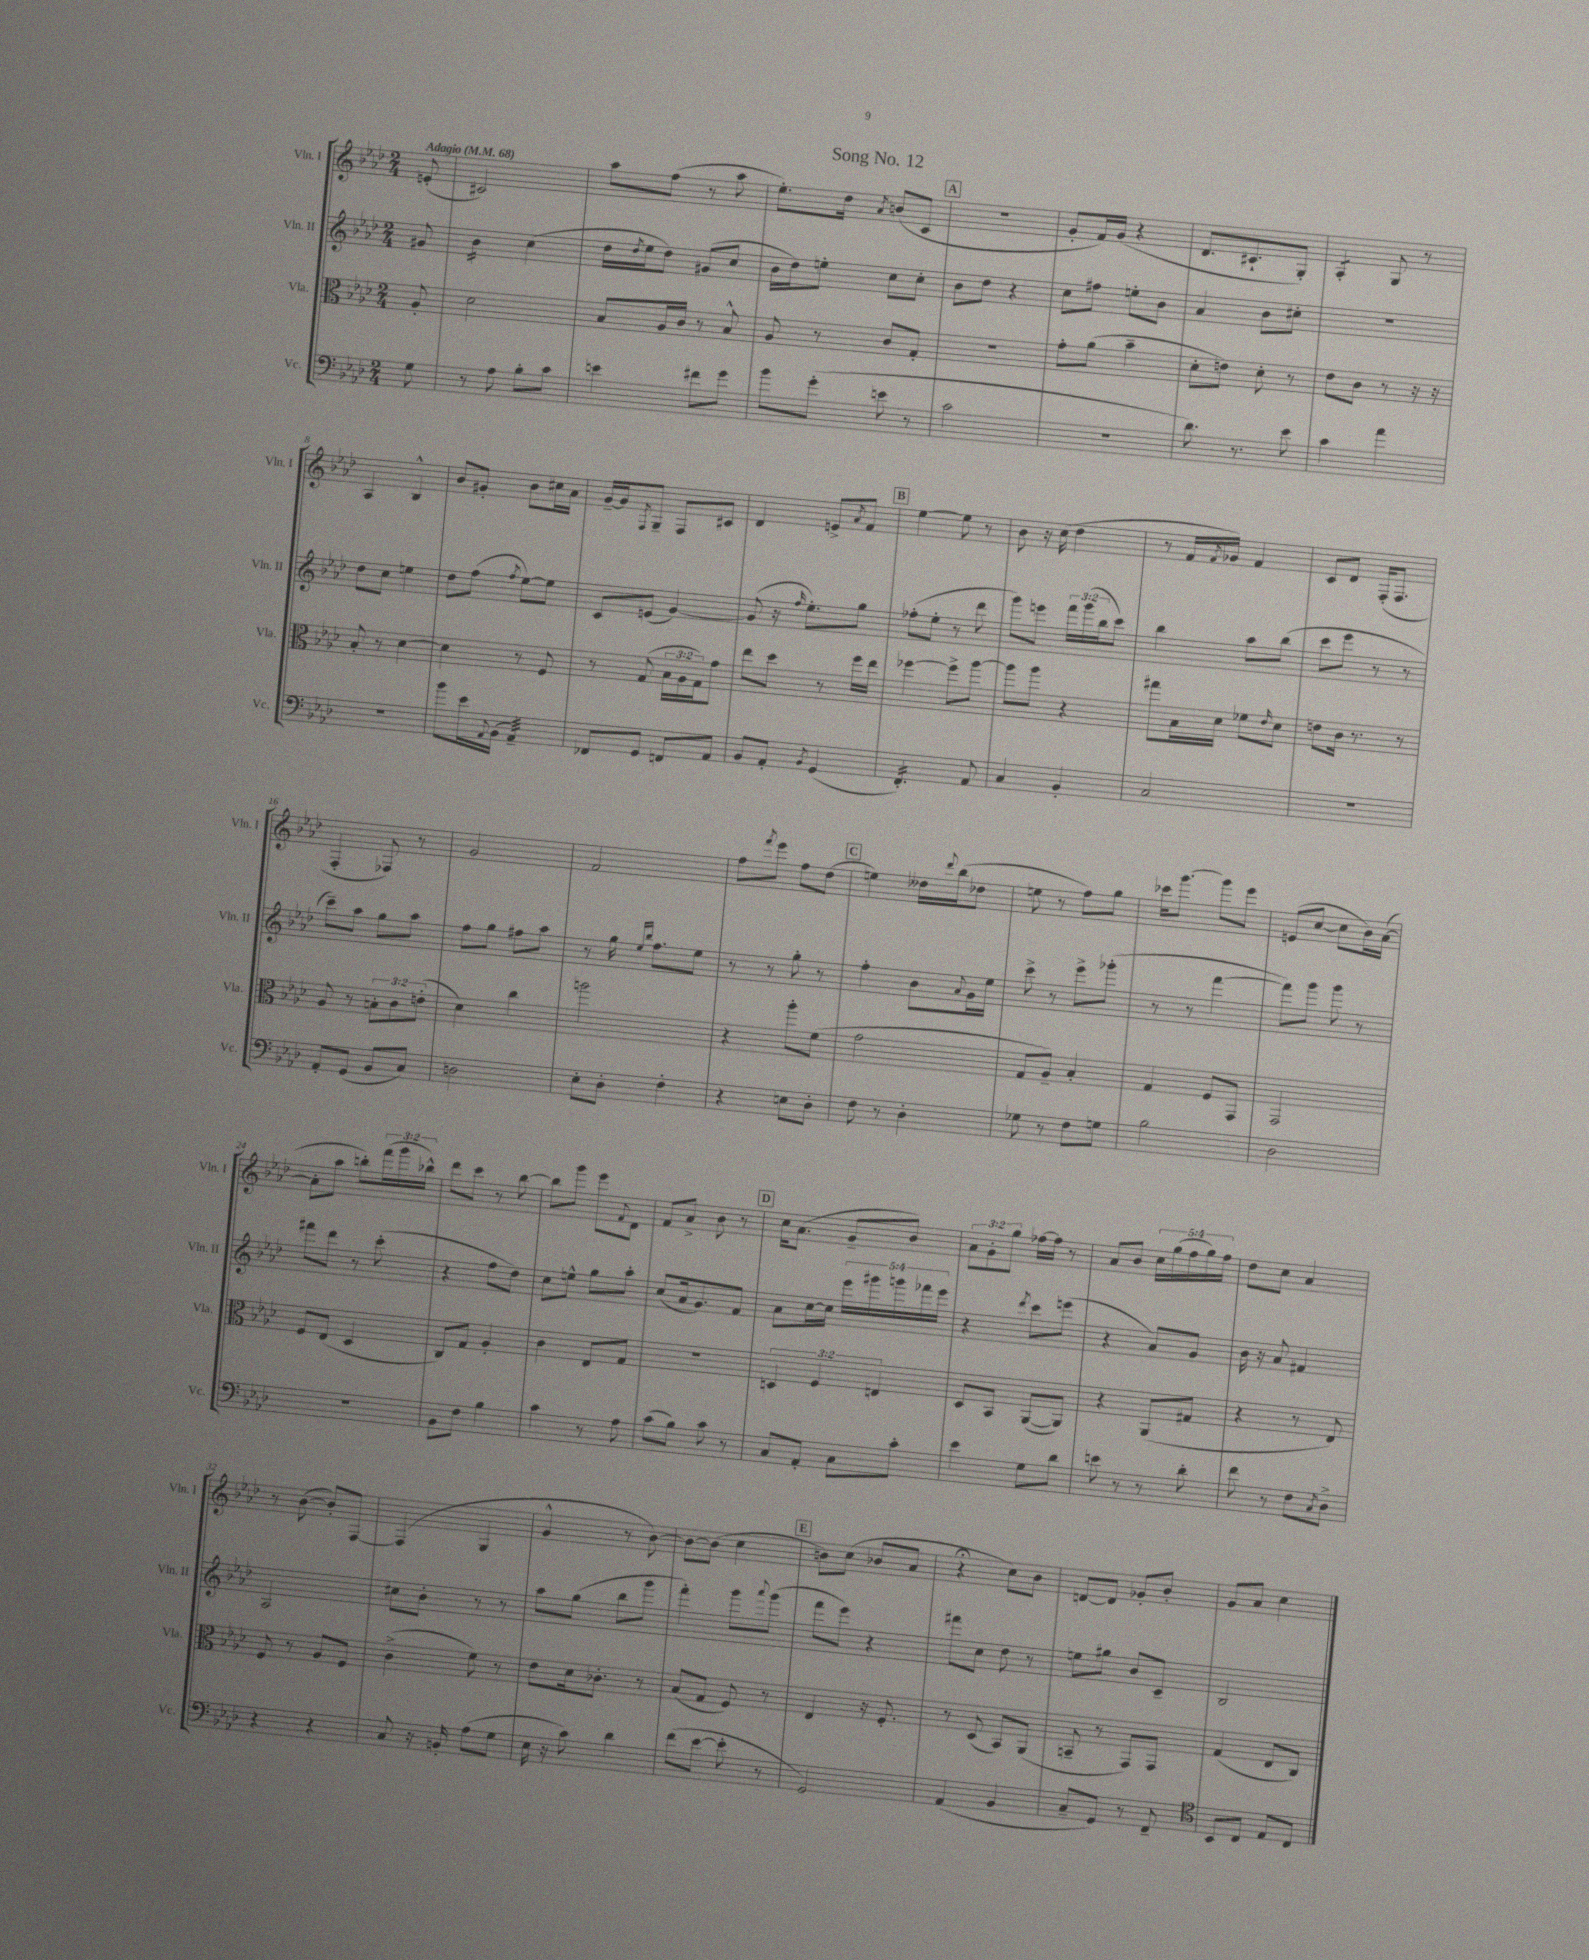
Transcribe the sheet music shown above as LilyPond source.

\header { title = "Song No. 12" }
<<
\new StaffGroup <<
\new Staff = "s0" \with { instrumentName = "Vln. I" shortInstrumentName = "Vln. I" } {
    \clef treble \key aes \major \numericTimeSignature \time 2/4 \override Staff.TupletNumber.text = #tuplet-number::calc-fraction-text \partial 8 \tempo "Adagio" 4 = 68
    e'8-.( |
    cis'2) |
    aes''8 f''8( r8 aes''8 |
    ees''8.-.) des''16 \acciaccatura { aes'8 } b'8( c'8 |
    \mark \markup { \box "A" } R2 |
    g'8-. f'16) g'16( r4 |
    des'8. cis'8.-! g8-.) |
    aes4:8-. g8 r8 |
    aes4 bes4-^ |
    bes'8 gis'8-. bes'8 cis''16 aes'16 |
    g'16~-- g'16 \acciaccatura { f8 } g8-- f8 cis'8 |
    des'4 e'8-> \acciaccatura { aes'8 } f'8 |
    \mark \markup { \box "B" } ees''4~ ees''8 r8 |
    bes'8 r16 c''16( des''4 |
    r8 f'16 \acciaccatura { f'8 } ges'16) f'4 |
    c'8 des'8 f16-.( f8. |
    f4-. fes8) r8 |
    g'2 |
    f'2 |
    f''8 \acciaccatura { f'''8 } ees'''8 f''8 des''8( |
    \mark \markup { \box "C" } e''4) deses''16 \appoggiatura { des'''8 } bes''16( des''8 |
    e''8 r8 f''8) g''8 |
    ces'''16 g'''8.~ g'''8 ees'''8 |
    e'8( c''8~ c''8 bes'16) aes'16~( |
    aes'8-. aes''8 b''8-.) \tuplet 3/2 { f'''16( g'''16 bes''16-^) } |
    des'''8 c'''8 r8 bes''8~ |
    bes''8 g'''8 ees'''8 \appoggiatura { f'8 } des'8 |
    f'8 aes'8-> bes'8 r8 |
    \mark \markup { \box "D" } c''16 aes'8.( g'8-- bes'8) |
    \tuplet 3/2 { aes'8 g'8-. g''8 } fes''16~ fes''16 r8 |
    aes'8 bes'8 \tuplet 5/4 { c''16 g''16( f''16 g''16) f''16 } |
    des''8 c''8 aes'4 |
    r8 bes'8~( bes'8-.) f8~ |
    f4( g4 |
    g'4-^ r8 bes'8~) |
    bes'8~ bes'8( c''4 |
    \mark \markup { \box "E" } b'8) c''8( bes'8 aes'8 |
    r4\fermata c''8) bes'8 |
    d'8~ d'8 ges'8-. bes'8-. |
    g'8 aes'8 c''4 \bar "|." |
}
\new Staff = "s1" \with { instrumentName = "Vln. II" shortInstrumentName = "Vln. II" } {
    \clef treble \key aes \major \numericTimeSignature \time 2/4 \override Staff.TupletNumber.text = #tuplet-number::calc-fraction-text \partial 8
    gis'8 |
    bes'4:16 c''4( |
    des''16 \acciaccatura { des''8 } ees''16 des''8) gis'8( c''8 |
    bes'16 des''16) e''8-. c''8 c''8-. |
    \mark \markup { \box "A" } bes'8 des''8 r4 |
    c''8 fis''8 e''8-. bes'8 |
    aes'4 bes'8 cis''8-. |
    r2 |
    des''8 c''8 e''4 |
    des''8 f''8( \acciaccatura { f''8 } ees''8~) ees''8 |
    c'8 e'8( g'4~) |
    g'8( r16 \grace { f''16 } ees''8.-.) g''8 |
    \mark \markup { \box "B" } fes''8-.( ees''8-. r8 des'''8 |
    g'''8) e'''8 \tuplet 3/2 { f'''16 g'''16( bes''16 } c'''8) |
    bes''4 aes''8 bes''8( |
    c'''8 ees'''8 r8 r8 |
    c'''8--) aes''8 g''8 aes''8 |
    f''8 g''8 fis''8 aes''8 |
    r8 g''16 \grace { ees''16 bes''16 } f''8. ees''8 |
    r8 r8 g''8-. r8 |
    \mark \markup { \box "C" } f''4-. bes'8 \appoggiatura { aes'8 } g'16 ees''16 |
    c'''8-> r8 ees'''8-> ges'''8-.( |
    r8 r8 f'''4~ |
    f'''8) g'''8 g'''8 r8 |
    fis'''8 des'''8 r8 c'''8-.( |
    r4 f''8 des''8) |
    c''8 e''8-^ g''8 aes''8-. |
    c''8( aes'16 g'8.) f'8 |
    \mark \markup { \box "D" } aes'8 c''16~ c''16 \tuplet 5/4 { ees'''16 gis'''16 g'''16 fes'''16 ees'''16 } |
    r4 \acciaccatura { des'''8 } c'''8 e'''8( |
    r4 aes'8) g'8 |
    bes'16 r16 aes'8 fis'4 |
    aes2 |
    cis''8 bes'8-. r8 r8 |
    aes''8 g''8( bes''8 g'''8 |
    f'''4-.) g'''8 \appoggiatura { aes'''8 } g'''8( |
    \mark \markup { \box "E" } f'''8 ees'''8) r4 |
    fis'''8 c''8 des''8 r8 |
    e''8 gis''8 bes'8 c'8-- |
    bes2 \bar "|." |
}
\new Staff = "s2" \with { instrumentName = "Vla." shortInstrumentName = "Vla." } {
    \clef alto \key aes \major \numericTimeSignature \time 2/4 \override Staff.TupletNumber.text = #tuplet-number::calc-fraction-text \partial 8
    aes8-. |
    des'2 |
    bes8 aes16 c'16 r8 bes8-^ |
    aes8 r8 c'8 g8-. |
    \mark \markup { \box "A" } r2 |
    g'8-. aes'8( bes'4-- |
    des'8-. e'8) des'8-. r8 |
    ees'8 c'8 r8 r16 r16 |
    bes8-. r8 des'4~ |
    des'4 r8 f8 |
    r8 g8( \tuplet 3/2 { bes16 aes16 g16) } g'8 |
    ees''8 des''8 r8 f''16 ees''16 |
    \mark \markup { \box "B" } fes''4~ fes''8-> aes''8~ |
    aes''8 aes''8 r4 |
    gis''8 bes16 des'16 fes'8 \grace { ees'16 } des'8 |
    e'8 c'16 r8. r8 |
    aes8 r8 \tuplet 3/2 { b8-. c'8 e'8-.( } |
    des'4) c''4 |
    a''2 |
    r4 aes''8-. f'8( |
    \mark \markup { \box "C" } g'2 |
    g8 aes8--) bes4-. |
    g4 f8 g,8 |
    g,2 |
    f8 ees8( des4 |
    c8) g8 aes4-. |
    c'4 ees8 g8 |
    R2 |
    \mark \markup { \box "D" } \tuplet 3/2 { d4 f4 e4 } |
    des8 bes,8 aes,8~( aes,8) |
    r4 aes,8( gis8 |
    r4 r8 ees8) |
    f8 r8 aes8 f8 |
    c'4->( f'8) r8 |
    ees'8 des'16 ces'8.-. r8 |
    bes8( g8 f8) r8 |
    \mark \markup { \box "E" } ees4 r16 f8.-. |
    r8 des8( bes,8) aes,8( |
    b,8-- r8 g,8) g,8 |
    g4( ees8 c8) \bar "|." |
}
\new Staff = "s3" \with { instrumentName = "Vc." shortInstrumentName = "Vc." } {
    \clef bass \key aes \major \numericTimeSignature \time 2/4 \partial 8
    g8 |
    r8 aes8 bes8-. c'8 |
    e'4 fis'8 g'8 |
    bes'8 g'8-.( e'8 r8 |
    \mark \markup { \box "A" } c'2 |
    R2 |
    des'8.) r8. ees'8 |
    c'4 aes'4 |
    r2 |
    bes'8 ees'16 \appoggiatura { aes,8 } bes,16( aes,4:32--) |
    fes,8 g,8 f,8 aes,8 |
    bes,8 aes,8-. \acciaccatura { bes,8 } g,4( |
    \mark \markup { \box "B" } f,4.:16-.) aes,8 |
    c4 bes,4-. |
    c2 |
    r2 |
    aes,8-. g,8( bes,8 c8) |
    d2 |
    ees8-. des8-. f4-. |
    r4 e8 des8-. |
    \mark \markup { \box "C" } f8 r8 des4-. |
    ges8 r8 f8 g8 |
    bes2 |
    des2 |
    r2 |
    bes,8 f8 bes4 |
    c'4 r8 aes8 |
    c'8( bes8) c'8 r8 |
    \mark \markup { \box "D" } c8 aes,8-. c8 c'8-. |
    ees'4 g8 des'8 |
    e'8 r8 r8 des'8-. |
    f'8 r8 f8 \acciaccatura { c8 } des8-> |
    r4 r4 |
    c8 r16 b,16-. aes8( g8 |
    ees16 r16 c'8) des'4 |
    f'8( ees'8~ ees'8-. r8 |
    \mark \markup { \box "E" } g,2) |
    aes,4( bes,4 |
    c8-- g,8) r8 f,8-- |
    \clef tenor bes,8 c8 ees8 c8 \bar "|." |
}
>>
>>
